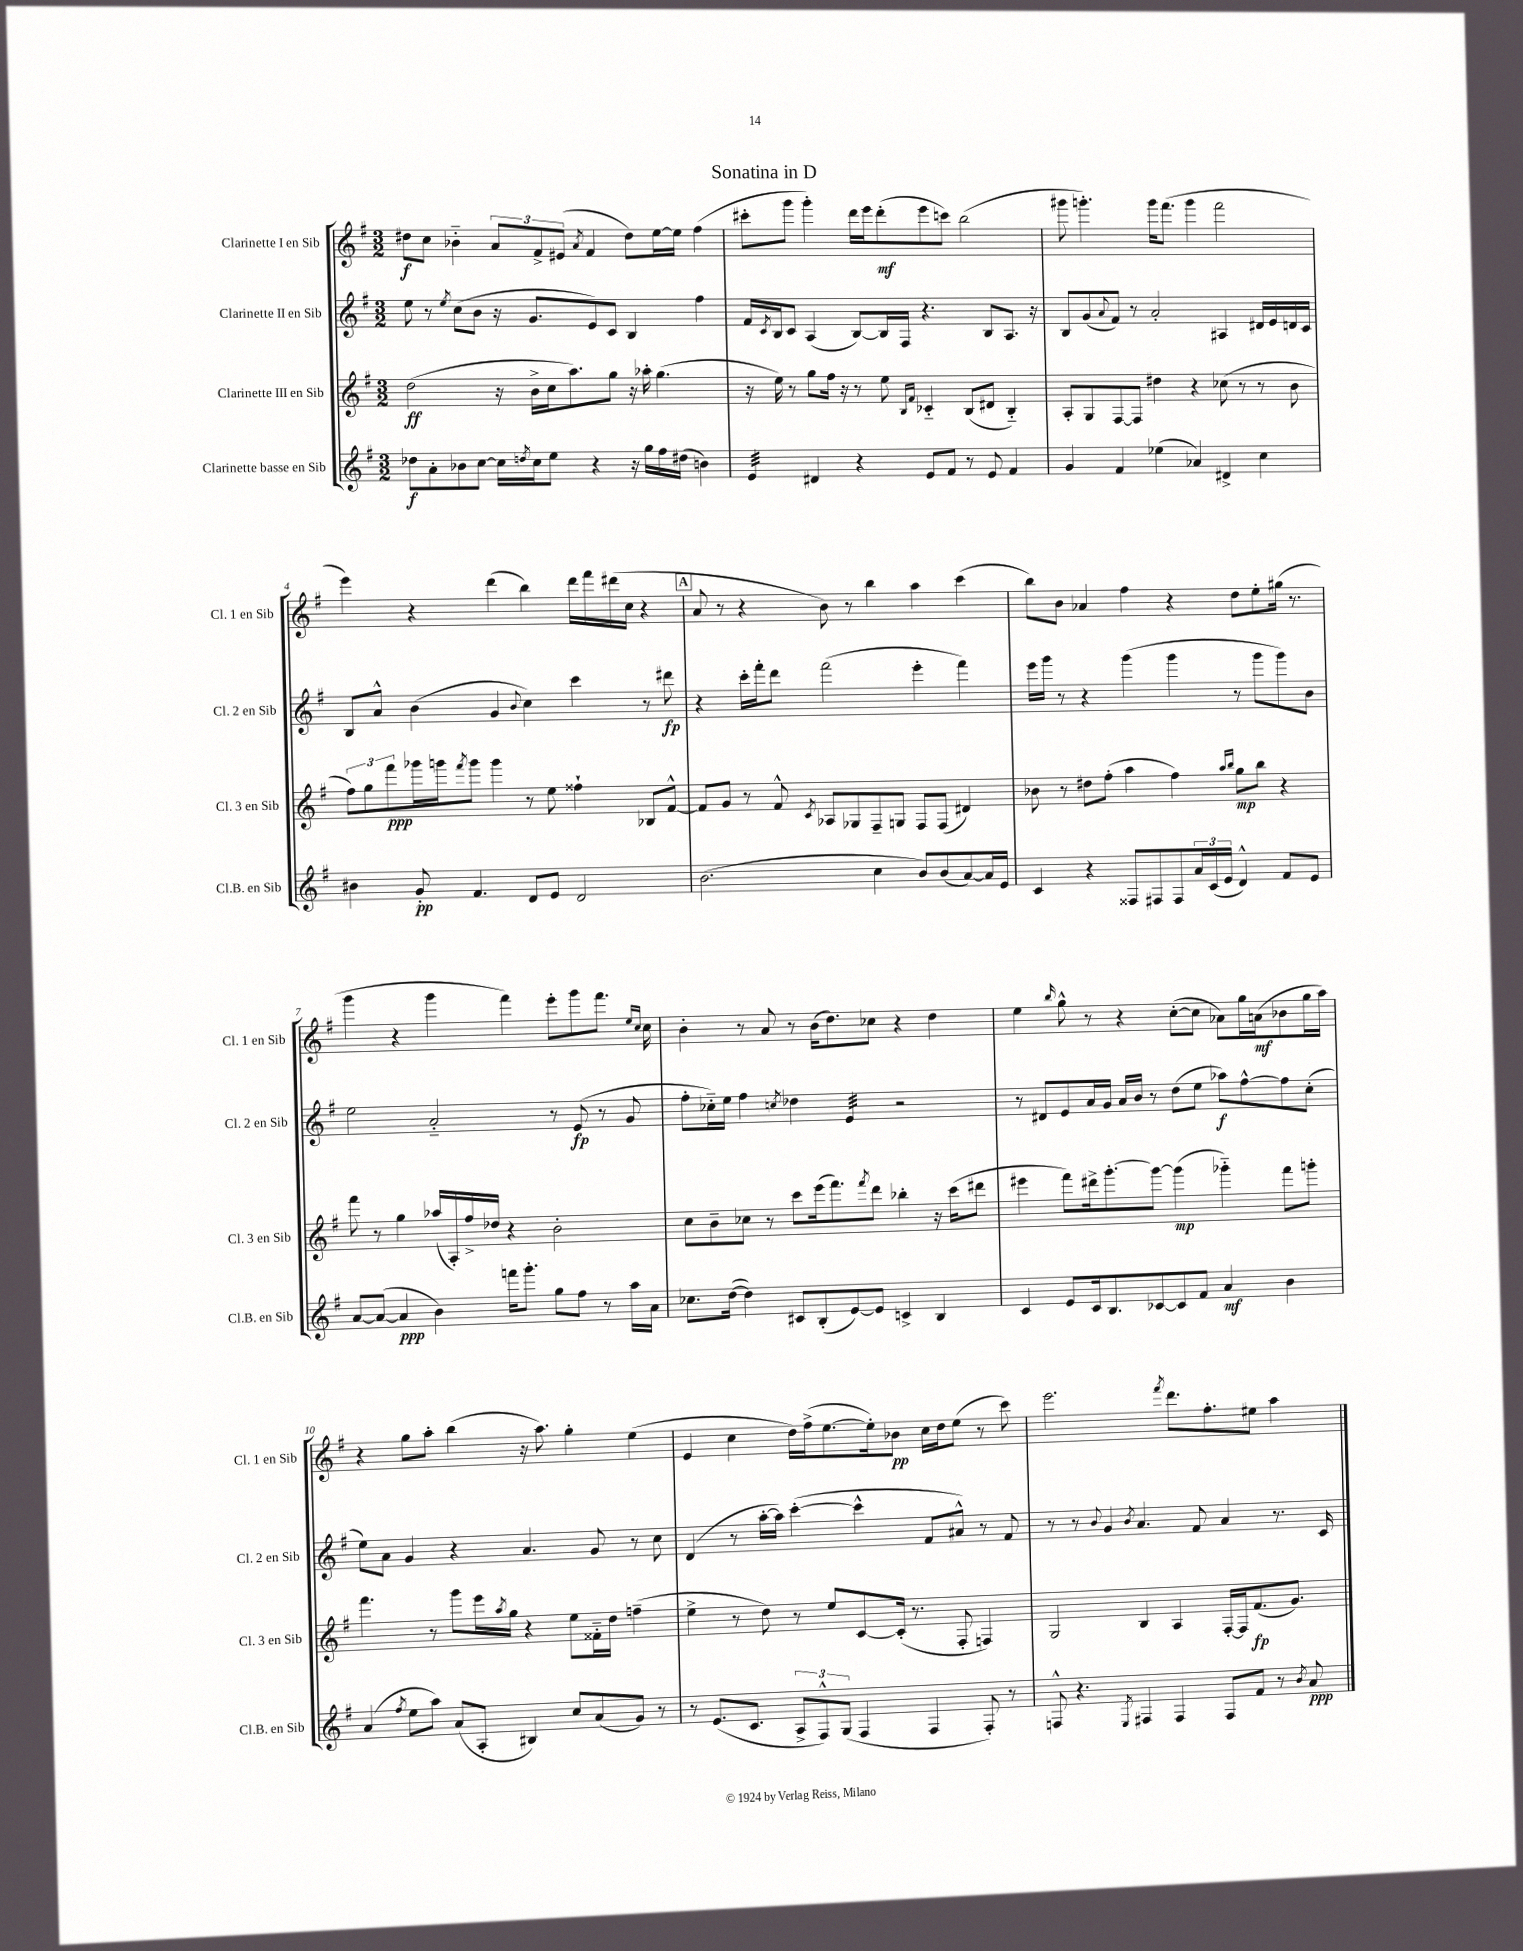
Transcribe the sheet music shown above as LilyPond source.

\header { title = "Sonatina in D" }
<<
\new StaffGroup <<
\new Staff = "s0" \with { instrumentName = "Clarinette I en Sib" shortInstrumentName = "Cl. 1 en Sib" } {
    \clef treble \key g \major \numericTimeSignature \time 3/2
    dis''8\f c''8 bes'4-_ \tuplet 3/2 { a'8 fis'8-> eis'8( } \acciaccatura { a'8 } fis'4 dis''8) e''16~ e''16 fis''4( |
    cis'''8-. g'''8 g'''4-.) d'''16 e'''16 d'''8-.\mf( e'''8 c'''8) b''2( |
    gis'''8 g'''4.-.) g'''16 fis'''8.( g'''4 fis'''2 |
    e'''4) r4 d'''4( b''4) d'''16 fis'''16 dis'''16( c''16 r4 |
    \mark \markup { \box "A" } a'8 r8 r4 b'8) r8 b''4 a''4 c'''4( |
    b''8) b'8 aes'4 fis''4 r4 d''8 e''8-. gis''16( r8. |
    g'''4 r4 g'''4 fis'''4) e'''8-. g'''8 fis'''8. \grace { e''16 c''16 } c''16 |
    b'4-. r8 a'8 r8 b'16( d''8.) ces''8 r4 d''4 |
    e''4 \grace { b''16 } g''8-^ r8 r4 c''8~-.( c''8 aes'8) g''16 a'16\mf( bes'8 g''16 a''16) |
    r4 g''8 a''8-. b''4( r16 a''8.) g''4-. e''4( |
    e'4 c''4 d''16) fis''16->( e''8.~ e''16-.) bes'8\pp c''16 d''16 e''8( r8 c'''8) |
    e'''2. \acciaccatura { fis'''8 } d'''8. fis''8.-. eis''8 a''4 \bar "|." |
}
\new Staff = "s1" \with { instrumentName = "Clarinette II en Sib" shortInstrumentName = "Cl. 2 en Sib" } {
    \clef treble \key g \major \numericTimeSignature \time 3/2
    e''8 r8 \acciaccatura { e''8 } c''8( b'8 r16 g'8. e'8) c'8 b4 fis''4 |
    fis'16 \acciaccatura { c'8 } b16 c'8 a4( b8~) b16 fis16 r4. b8 a8. r16 |
    b8 g'8( \appoggiatura { a'8 } fis'8) r8 a'2-. ais4 dis'16 e'16 d'16 c'16 |
    b8 a'8-^ b'4( g'4 \appoggiatura { b'8 } c''4) c'''4 r8 dis'''8\fp |
    \mark \markup { \box "A" } r4 c'''16-. fis'''16-. d'''8 fis'''2( e'''4-. fis'''4) |
    e'''16 g'''16 r8 r4 g'''4( g'''4 r8 g'''8 g'''8) b'8 |
    e''2 a'2-_ r8 e'8\fp( r8 g'8 |
    fis''8-. ces''16-_) e''16 fis''4 \acciaccatura { c''8 } des''4 e'4:32 r2 |
    r8 dis'8 e'8 a'16 g'16 a'16 b'16 r8 d''8( e''8 aes''8\f) fis''8~-^ fis''8 c''8-.( |
    e''8) a'8 g'4 r4 a'4. g'8 r8 c''8 |
    d'4( r8 a''16~-. a''16) c'''4~-.( c'''4-^ fis'8 ais'8-^) r8 fis'8 |
    r8 r8 \appoggiatura { b'8 } g'4 \acciaccatura { b'8 } a'4. fis'8 a'4 r8. c'16 \bar "|." |
}
\new Staff = "s2" \with { instrumentName = "Clarinette III en Sib" shortInstrumentName = "Cl. 3 en Sib" } {
    \clef treble \key g \major \numericTimeSignature \time 3/2
    d''2\ff( r16 b'16-> c''16 a''8.) g''8 r16 aes''16-. g''4.( |
    r16 e''16) r8 g''8 fis''16 r16 r8 e''8 \grace { b16 fis'16 } ces'4-_ b8( dis'8 b4-_) |
    a8-. g8 fis8~ fis8 dis''4 r4 ces''8( r8 r8 b'8 |
    \tuplet 3/2 { fis''8) g''8 fis'''8\ppp } ges'''16 g'''16 \acciaccatura { fis'''8 } g'''8 g'''4 r8 e''8 fisis''4-! bes8 fis'8~-^ |
    \mark \markup { \box "A" } fis'8 g'8 r8 fis'8-^ \acciaccatura { c'8 } aes8 ges8 fis8-- g8 fis8 fis8( dis'4) |
    bes'8 r8 dis''8 fis''8-.( a''4 fis''4) \grace { a''16 b''16 } g''8\mp b''8 r4 |
    fis'''8 r8 g''4 aes''16( a16-.) fis''16-> des''16 r4 b'2-. |
    c''8 b'8-- ces''8 r8 c'''8 e'''16( fis'''8.) \acciaccatura { fis'''8 } d'''8 bes''4-. r16 c'''16( dis'''8 |
    eis'''4 fis'''8) dis'''16-> g'''8.~-. g'''8~ g'''4\mp( ges'''4-_) fis'''8 g'''8-. |
    fis'''4. r8 g'''8 e'''16 \acciaccatura { a''8 } g''16 r4 e''8 fisis'16-_ d''16 f''4--( |
    e''4-> r8 d''8) r8 e''8 c'8~ c'16-.( r8. fis8-. f4) |
    g2 b4 a4 fis16~-. fis16 fis'8.\fp( g'8.) \bar "|." |
}
\new Staff = "s3" \with { instrumentName = "Clarinette basse en Sib" shortInstrumentName = "Cl.B. en Sib" } {
    \clef treble \key g \major \numericTimeSignature \time 3/2
    des''8\f a'8-. bes'8 c''8~ c''16 \acciaccatura { d''8 } c''16 e''8 r4 r16 g''16 fis''16 dis''16( b'4) |
    e'4:32 dis'4 r4 e'8 fis'8 r8 e'8 fis'4 |
    g'4 fis'4 ees''4( aes'4) dis'4-> c''4 |
    bis'4 g'8-.\pp fis'4. d'8 e'8 d'2 |
    \mark \markup { \box "A" } b'2.( c''4 b'8) b'8( a'8~) a'16 e'16 |
    c'4 r4 fisis8 fis8 fis8 \tuplet 3/2 { a'16 c'16( e'16 } d'4-^) fis'8 e'8 |
    a'8~ a'8~( a'4\ppp b'4) f'''16 g'''8.-. g''8 fis''8 r8 a''16 a'16 |
    ces''8. d''16~( d''4) cis'8 b8-.( e'8~) e'8 c'4-> b4 |
    c'4 e'8 c'16 b8. ces'8~ ces'8 fis'8 a'4\mf b'4 |
    a'4( \acciaccatura { fis''8 } e''8 a''8) a'8( a8-. bis4) c''8 a'8( g'8) r8 |
    r8 e'8.( c'8. \tuplet 3/2 { a8-> fis8-^) g8( } fis4 fis4 fis8-.) r8 |
    f8-^ r4. \acciaccatura { e8 } fis4 fis4 fis8 fis'8 r8 \acciaccatura { b'8 } a'8\ppp \bar "|." |
}
>>
>>
